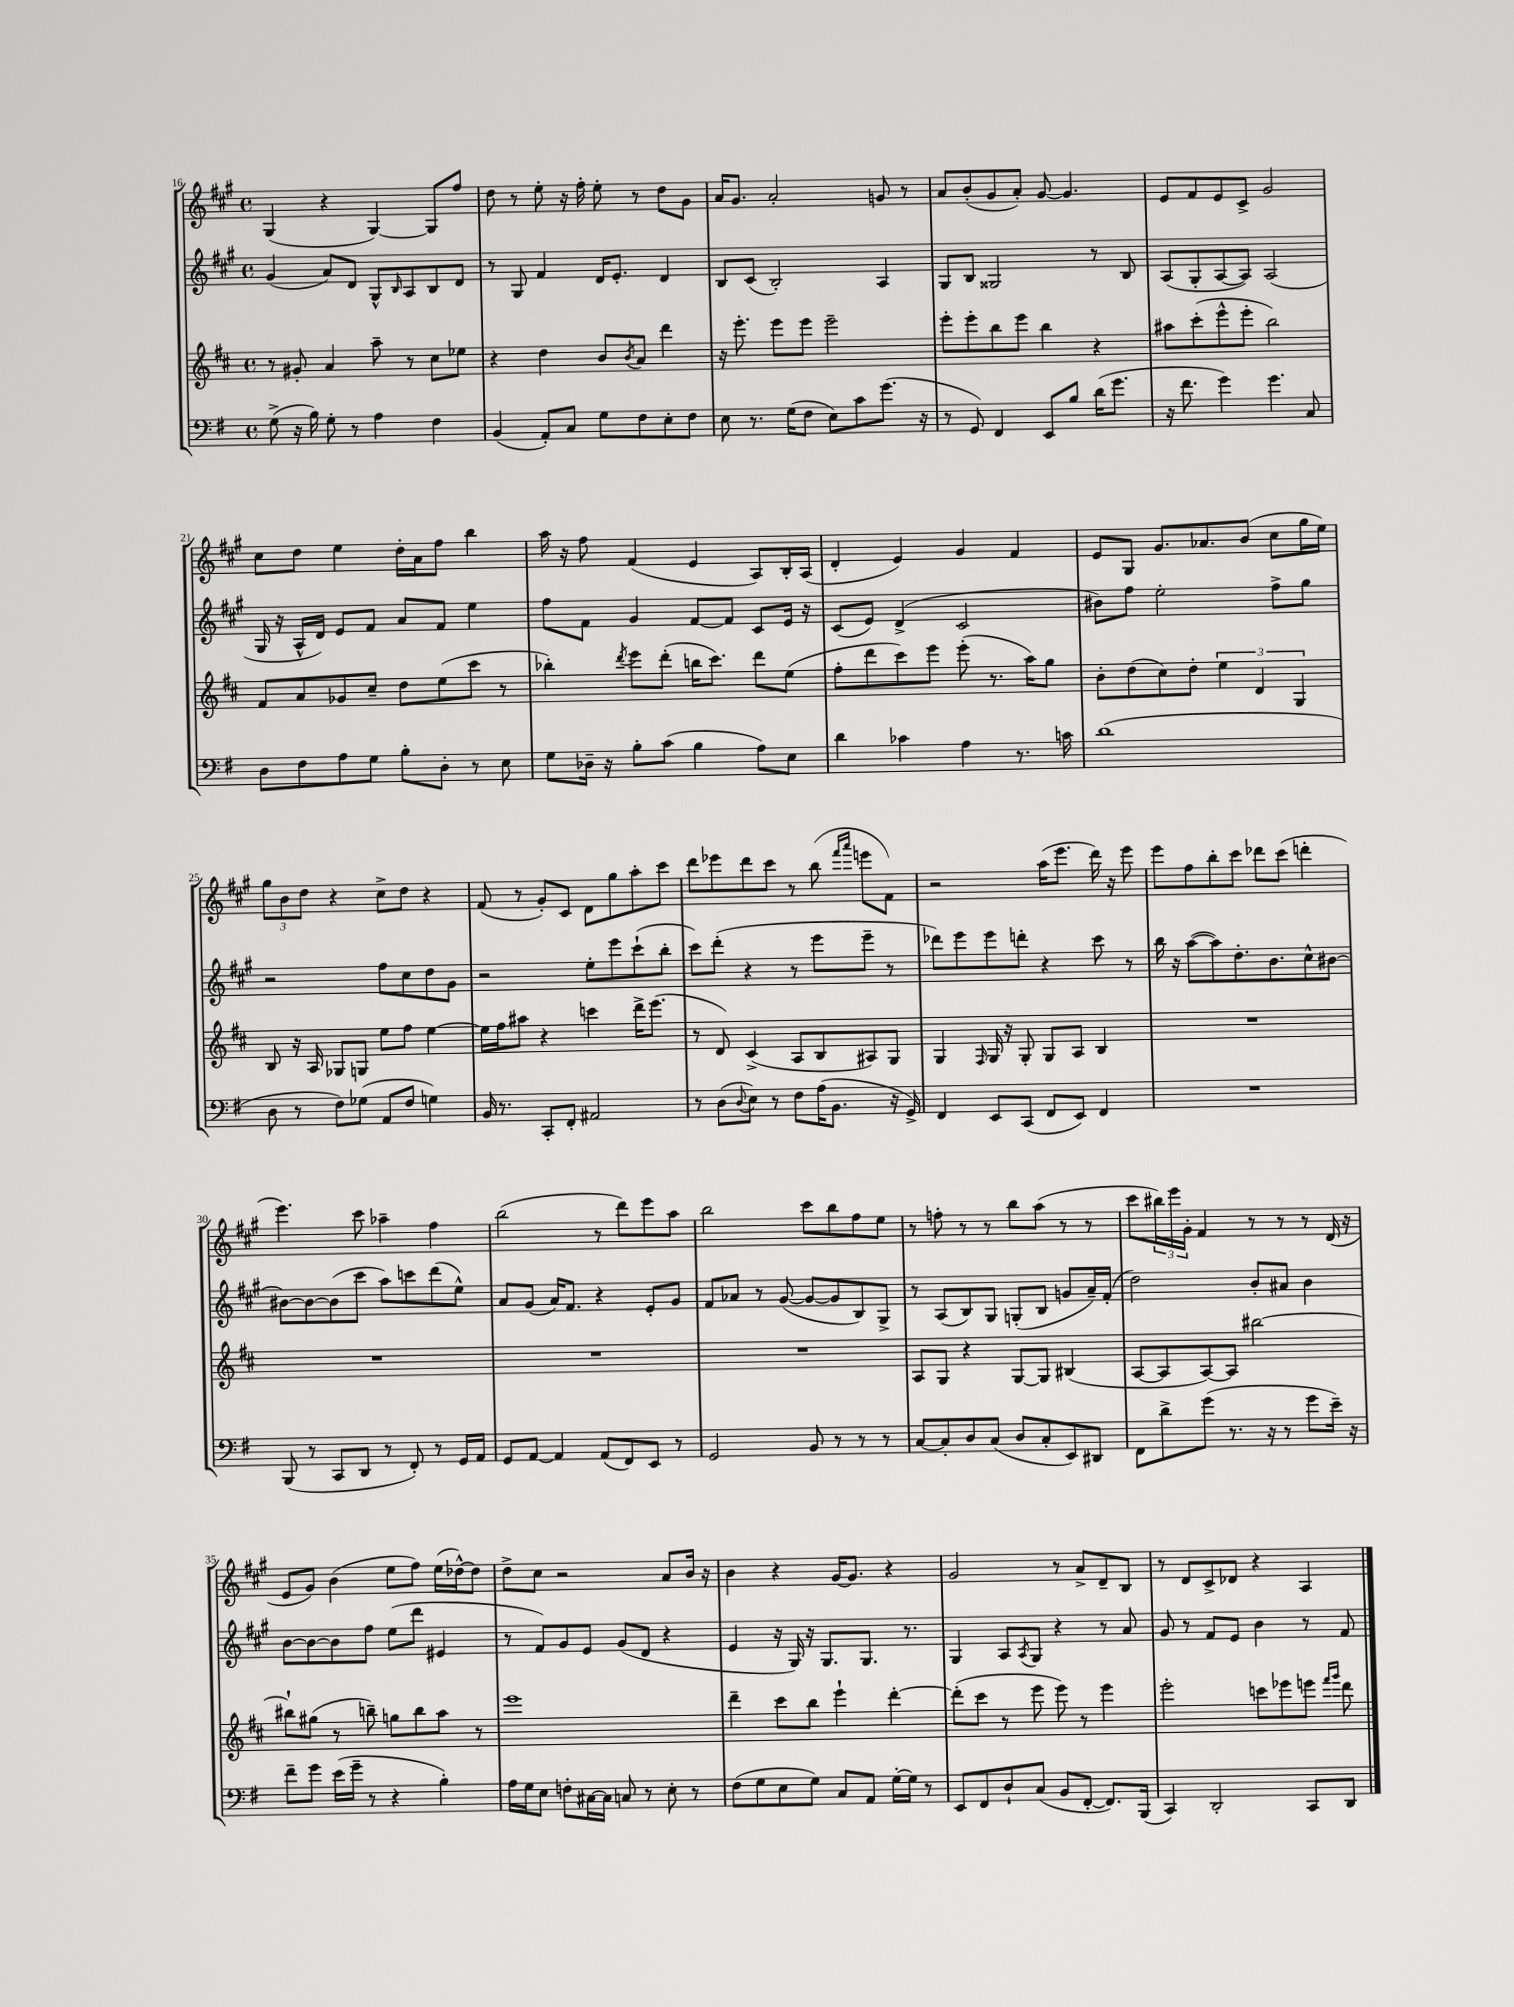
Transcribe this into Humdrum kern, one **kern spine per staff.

**kern	**kern	**kern	**kern
*staff4	*staff3	*staff2	*staff1
*clefF4	*clefG2	*clefG2	*clefG2
*k[f#]	*k[f#c#]	*k[f#c#g#]	*k[f#c#g#]
*M4/4	*M4/4	*M4/4	*M4/4
*met(c)	*met(c)	*met(c)	*met(c)
(8G^\	8r	(4g#/	(4G#/
16r	8g#'/	.	.
16B\)	.	.	.
8G'\	4a/	8a/L)	4r
8r	.	8d/J	.
4A\	8aa~\	8G#^^/L	[4G#/)
.	.	16qqB/	.
.	8r	8A/	.
4F#\	8cc#\L	8B/	8G#/]L
.	8ee-\J	8d/J	8ff#/J
=	=	=	=
(4BB/	4r	8r	8dd\
.	.	8G#/	8r
8AA'/L)	4dd\	4f#/	8ee'\
8C/J	.	.	16r
.	.	.	16ff#'\
8G\L	8b/L	16d/LK	8ee'\
.	.	8.e'/J	.
.	8qb/	.	.
8F#\	8a/J	.	8r
8E'\	4ddd\	4d/	8dd\L
8F#\J	.	.	8g#\J
=	=	=	=
8E\	16r	8B/L	16a/LK
.	8.eee'\	.	8.g#/J
8.r	.	(8c#/J	.
.	8eee\L	2B'/)	2a'/
(16G\LK	.	.	.
8F#\J	8eee\J	.	.
8E\L)	2eee~\	.	.
8c\	.	.	.
(8.g\J	.	4A/	8g/
.	.	.	8r
16r	.	.	.
=	=	=	=
8r	8eee'\L	8G#/L	8a/L
8GG/)	8eee'\	8B/J	(8b'/
4FF#/	8bb\	2G##/	8g#/
.	8eee\J	.	8a'/J)
8EE/L	4bb\	.	[8g#/
8B/J	.	.	4.g#/]
(16d\LK	4r	8r	.
8.g\J	.	.	.
.	.	8B/	.
=	=	=	=
16r	8aa#\L	(8A/L	8e/L
8.f#\	.	.	.
.	(8ccc#'\	8G#'/	8f#/
4g\)	8eee^^\	[8A/	8e/
.	8eee'\J	8A/]J)	8c#^/J
4.g\	2bb\)	(2A/	2g#/
8C/	.	.	.
=	=	=	=
8D\L	8f#/L	16G#/	8cc#\L
.	.	16r	.
8F#\	8a/	16A^^/LL	8dd\J
.	.	16d/JJ)	.
8A\	8g-/	8e/L	4ee\
8G\J	8cc#~/J	8f#/J	.
8B'\L	8dd\L	8a/L	16dd'\LL
.	.	.	16a\J
8D'\J	(8ee\	8f#/J	8ff#\J
8r	8ccc#\J	4ee\	4bb\
8E\	8r	.	.
=	=	=	=
8G\L	4bb-'\)	8ff#\L	16aa\
.	.	.	16r
16D-~\Jk	.	8f#\J	8ff#\
16r	.	.	.
.	8qddd/	.	.
8B'\L	8eee\L	4g#/	(4f#/
(8c\J	(8ddd'\J	.	.
4B\	16bb\LK	[8f#/L	4e/
.	8.ccc#\J)	.	.
.	.	8f#/]J	.
8A\L)	8ddd\L	8c#/L	8A/L)
8E\J	(8ee\J	16e/Jk	16B'/L
.	.	16r	(16A/JJ
=	=	=	=
4d\	8ff#'\L	(8c#/L	4d'/
.	8ddd\	8e/J)	.
4c-\	8ccc#\)	(4d^/	4e/)
.	8eee\J	.	.
4A\	(8eee'\	2c#/	4g#/
.	8.r	.	.
8.r	.	.	4f#/
.	16aa\LK)	.	.
.	8gg\J	.	.
16c\	.	.	.
=	=	=	=
(1d	8b'\L	8b#\L)	8e/L
.	(8dd\	8ff#\J	8G#/J
.	8cc#\)	2ee'\	8.g#/L
.	8dd'\J	.	.
.	.	.	8.a-/
.	6ee\	.	.
.	.	.	(8b/J
.	6d/	.	.
.	.	8ff#^\L	8cc#\L
.	6G/	.	.
.	.	8gg#\J	16gg#\L
.	.	.	16ee\JJ)
=	=	=	=
8D\	8B/	2r	12gg#\L
.	.	.	12b\
8r	16r	.	.
.	.	.	12dd\J
.	16A/	.	.
8F#\L)	8G-/L	.	4r
(8G-\J	8G/J	.	.
8AA/L	8ee\L	8ff#\L	8cc#^\L
8F#/J	8ff#\J	8cc#\	8dd\J
4G\)	[4ee\	8dd\	4r
.	.	8g#\J	.
=	=	=	=
16BB/	16ee\]LL	2r	(8f#/
8.r	16ff#\J	.	.
.	8aa#\J	.	8r
8CC'/L	4r	.	8g#'/L)
8FF#'/J	.	.	8c#/J
2AA#/	4ccc\	8ee'\L	8d\L
.	.	8eee\	8gg#\
.	16ddd^\LK	(8ccc#`\	8aa'\
.	(8.eee\J	.	.
.	.	8bb'\J	8ccc#\J
=	=	=	=
8r	8r	8ccc#\L)	8ddd\L
(8D\L	8d/)	(8ddd'\J	8eee-\
8qqD/	.	.	.
8E\J)	(4c#^/	4r	8ddd\
8r	.	.	8ccc#\J
8F#\L	8A/L	8r	8r
(16A\K	8B/	8eee\L	(8bb\
8.BB\J	.	.	.
.	.	.	16qqfff#/LL
.	.	.	16qqaaa/JJ
.	8A#/)	8eee~\J	8eee\L
16r	8G/J	8r	8f#\J)
16GG^/)	.	.	.
=	=	=	=
4FF#/	4G/	8ddd-\L)	2r
.	.	8eee\	.
.	16qqF#/	.	.
8EE/L	16G/	8eee\	.
.	16r	.	.
(8CC/J	8G'/	8ddd'\J	.
8FF#/L	8G/L	4r	(16aa\LK
.	.	.	8.eee\J
8EE/J)	8A/J	.	.
4FF#/	4B/	8ccc#\	16ddd\)
.	.	.	16r
.	.	8r	8eee\
=	=	=	=
1r	1r	16bb\	8eee\L
.	.	16r	.
.	.	([8aa\L	8ff#\
.	.	8aa\])	8bb'\
.	.	8.dd'\	8ccc#\J
.	.	.	8ddd-\L
.	.	8.b\	.
.	.	.	(8ccc#\J
.	.	8cc#^^\	4ddd'\
.	.	[8b#\J	.
=	=	=	=
(8BBB/	1r	8b#\_L	4.eee\)
8r	.	8b#\_	.
8CC/L	.	(8b#\]	.
8DD/J	.	8ccc#\J	8ccc#\
8r	.	8aa\L)	4aa-~\
8FF#'/)	.	8ccc\	.
8r	.	(8ddd\	4ff#\
16GG/LL	.	8ee^^\J)	.
16AA/JJ	.	.	.
=	=	=	=
8GG/L	1r	8a/L	(2bb\
[8AA/J	.	(8g#/J	.
4AA/]	.	16a/LK)	.
.	.	8.f#/J	.
(8AA/L	.	4r	8r
8FF#/)	.	.	8ddd\L)
8EE/J	.	8e'/L	8eee\
8r	.	8g#/J	8aa\J
=	=	=	=
2GG/	1r	8f#/L	2bb\
.	.	8a-/J	.
.	.	8r	.
.	.	([8g#/	.
8BB/	.	8g#/_L	8ccc#\L
8r	.	8g#/]	8bb\
8r	.	8B/)	8ff#\
8r	.	8G#^/J	8ee\J
=	=	=	=
[8C/L	8A/L	8r	8r
8C'/]	8G/J	(8A/L	8ff'\
8D/	4r	8B/)	8r
(8C/J	.	8G#/J	8r
8D/L	[8G/L	(8G'/L	8bb\L
8C'/	8G/]J	8B/J	(8aa\J
8EE/)	(4B#/	8g/L	8r
8DD#/J	.	16a~/L)	8r
.	.	(16f#'/JJ	.
=	=	=	=
8FF#\L	[8A/L	2dd\)	8ccc#\L
8d^\	8A/]	.	24bb#\L)
.	.	.	24eee\
.	.	.	24g#'\JJ
(8g\J	[8A/)	.	4f#/
8.r	8A/]J	.	.
.	[2bb#\	8b'/L	8r
16r	.	.	.
8r	.	8a#/J	8r
8g\L	.	4b\	8r
16e~\Jk)	.	.	(16d/
16r	.	.	16r
=	=	=	=
8f#~\L	8bb#`\]L	[8b\L	8e/L
8g\J	(8gg#\J	8b\_	8g#/J)
(16e\LL	8r	8b\]	(4b\
16g~\JJ	.	.	.
8r	8bb~\)	8ff#\J	.
4r	8gg\L	(8ee\L	8ee\L
.	8bb\	8ddd\J	8ff#\J)
4B'\)	8aa\J	4e#/	(16ee\LL
.	.	.	[16dd-^^\J)
.	8r	.	8dd-\]J
=	=	=	=
16A\LL	1eee	8r	8dd^\L
16G\J	.	.	.
8E\J	.	8f#/L)	8cc#\J
8F'\L	.	8g#/	2r
[16C#\L	.	8e/J	.
16C#\]JJ	.	.	.
8C/	.	(8g#/L	.
8r	.	8d/J	.
8E'\	.	4r	8a/L
8r	.	.	16b/Jk
.	.	.	16r
=	=	=	=
(8F#\L	4ddd~\	4e/	4b\
8G\	.	.	.
8E\	8ccc#\L	16r	4r
.	.	16G#/)	.
8G\J)	8bb\J	16r	.
.	.	8.G#/L	.
8C/L	4eee`\	.	[16g#/LK
.	.	.	8.g#/]J
8AA/J	.	8.G#/J	.
[16G'\LL	[4ddd'\	.	4r
16G\]JJ	.	8.r	.
8r	.	.	.
=	=	=	=
8EE/L	(8ddd'\]L	4G#/	2g#/
8FF#/	8ccc#\J	.	.
8D`/	8r	8A/L	.
.	.	8qA/	.
(8C/J	8eee\	8G#/J	.
8BB/L	8eee\)	4r	8r
[8FF#'/J	8r	.	8a^/L
8.FF#/]L)	4eee\	8r	8d~/
.	.	8a/	8B/J
(16BBB/Jk	.	.	.
=	=	=	=
4CC/)	2eee'\	8g#/	8r
.	.	8r	8d/L
2DD'/	.	8f#/L	8c#^/
.	.	8e/J	8d-/J
.	8ccc\L	4b\	4r
.	8eee-\	.	.
8CC/L	8eee\J	8r	4A/
.	16qqfff#/LL	.	.
.	16qqggg/JJ	.	.
8DD/J	8ddd\	8f#/	.
==	==	==	==
*-	*-	*-	*-
